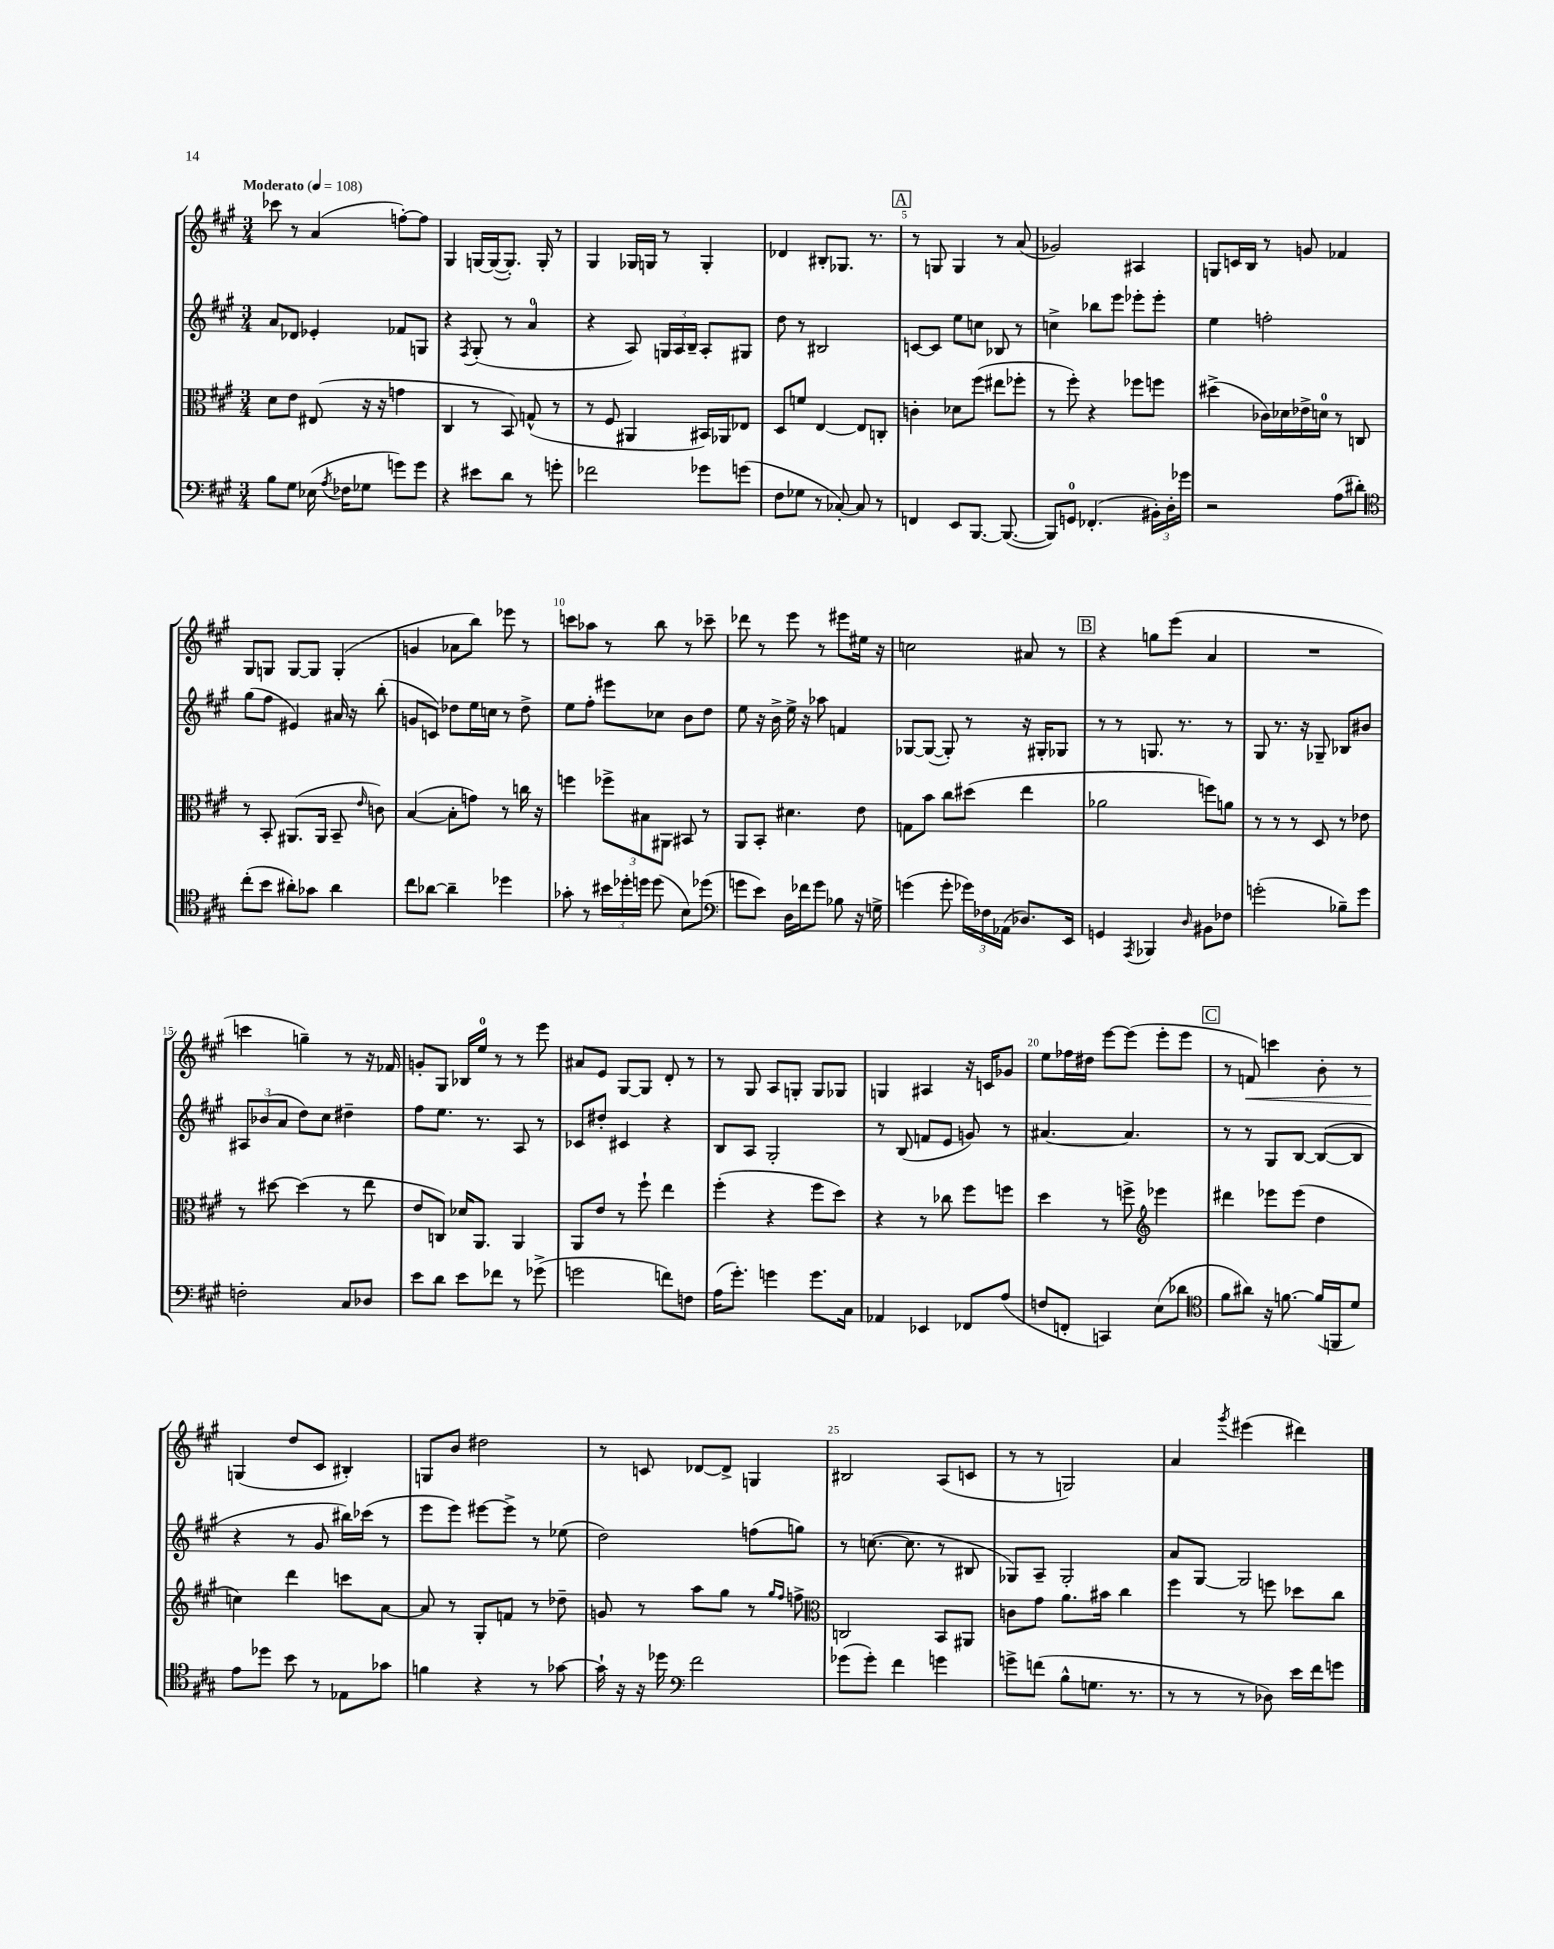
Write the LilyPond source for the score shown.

<<
\new StaffGroup <<
\new Staff = "s0" {
    \clef treble \key a \major \numericTimeSignature \time 3/4 \tempo "Moderato" 4 = 108
    \autoBeamOff ces'''8 r8 a'4( f''8[~-.) f''8] |
    gis4 g16[~ g16~( g8.]-.) g16-. r8 |
    gis4 ges16[ g16] r8 g4-. |
    des'4 bis8[-. ges8.] r8. |
    \mark \markup { \box "A" } r8 g8 g4 r8 a'8( |
    ges'2) ais4 |
    g8[ c'16 b16] r8 g'8 fes'4 |
    gis8[ g8] g8[~ g8] g4-.( |
    g'4 aes'8[ b''8]) ees'''8 r8 |
    c'''8[ aes''8] r8 b''8 r8 ces'''8-- |
    des'''8 r8 e'''8 r8 eis'''8[ eis''16] r16 |
    c''2 ais'8 r8 |
    \mark \markup { \box "B" } r4 g''8[ e'''8]( a'4 |
    R2. |
    c'''4 g''4--) r8 r16 fes'16 |
    g'8[-. gis8] bes16[ e''16]-0 r8 r8 e'''8 |
    ais'8[ e'8] gis8[~ gis8] d'8-. r8 |
    r8 gis8 a8[ g8]-. g8[ ges8] |
    g4 ais4 r16 c'16[ ges'8] |
    e''8[ fes''16 dis''16] e'''8[~ e'''8]( e'''8[-. e'''8] |
    \mark \markup { \box "C" } r8 f'8\<) c'''4 b'8-. r8 |
    g4\!( d''8[ cis'8] bis4-.) |
    g8[ b'8] dis''2 |
    r8 c'8 des'8[~ des'8]-> g4 |
    bis2 a8[( c'8] |
    r8 r8 g2) |
    a'4 \acciaccatura { gis'''8 } eis'''4( dis'''4) \bar "|." |
}
\new Staff = "s1" {
    \clef treble \key a \major \numericTimeSignature \time 3/4
    \autoBeamOff a'8[ des'8] ees'4-. fes'8[ g8] |
    r4 \acciaccatura { fis8 } gis8-.( r8 a'4-0 |
    r4 a8) \tuplet 3/2 { g16[ a16 b16]-- } a8[-. gis8] |
    d''8 r8 bis2 |
    \mark \markup { \box "A" } c'8[~ c'8] e''8[ c''8] bes8 r8 |
    c''4-> bes''8[ e'''8] ees'''8[-. ees'''8]-. |
    e''4 f''2-. |
    gis''8[( fis''8] eis'4) ais'16 r16 b''8-.( |
    g'8[ c'8]) des''8[ e''16 c''16] r8 des''8-> |
    e''8[ fis''8]-. eis'''8[ ces''8] b'8[ d''8] |
    e''8 r16 b'16-> e''16-> r16 aes''8 f'4 |
    ges8[~ ges8]~( ges8-.) r8 r16 gis16[-. ges8] |
    \mark \markup { \box "B" } r8 r8 g8. r8. r8 |
    gis8 r8. r16 ges8-- bes8[ bis'8] |
    \tuplet 3/2 { ais8[ bes'8( a'8] } d''8[) cis''8] dis''4-- |
    fis''8[ e''8.] r8. a8 r8 |
    ces'8[ dis''8]-. cis'4 r4 |
    b8[ a8] gis2-. |
    r8 b8( f'8[ e'8] g'8) r8 |
    ais'4.~ ais'4. |
    \mark \markup { \box "C" } r8 r8 gis8[ b8]~ b8[~( b8] |
    r4 r8 gis'8 bis''16[) ces'''16]( r8 |
    e'''8[ e'''8]) eis'''8[~ eis'''8]-> r8 ees''8( |
    d''2) f''8[( g''8]) |
    r8 c''8.~( c''8. r8 bis8 |
    ges8[) a8]-- ges2-. |
    a'8[ gis8]~ gis2 \bar "|." |
}
\new Staff = "s2" {
    \clef alto \key a \major \numericTimeSignature \time 3/4
    \autoBeamOff d'8[ e'8] eis8( r16 r16 g'4 |
    cis4 r8 b,8) g8-^( r8 |
    r8 fis8 ais,4 bis,16[) aes,16 ees8] |
    d8[ f'8] e4~ e8[ c8]-. |
    \mark \markup { \box "A" } c'4-. des'8[ fis''8]( eis''8[ fes''8]-. |
    r8 fis''8-.) r4 fes''8[ f''8] |
    dis''4->( ces'16[) des'16 ees'16-> d'16]-0 r8 c8 |
    r8 b,8-. ais,8.[( ais,16] b,8-- \grace { e'16 } c'8) |
    b4~( b8[-. g'8]) r8 c''16 r16 |
    f''4 \tuplet 3/2 { fes''8[-> bis8 ais,8] } bis,8 r8 |
    a,8[ b,8]-. dis'4. e'8 |
    g8[ b'8] cis''8[ dis''8]( e''4 |
    \mark \markup { \box "B" } aes'2 f''8[) a'8] |
    r8 r8 r8 d8 r8 ees'8 |
    r8 dis''8~ dis''4( r8 e''8 |
    e'8[ c8]) des'16[ a,8.] a,4 |
    a,8[ e'8] r8 fis''8-! e''4 |
    fis''4-.( r4 fis''8[ d''8]) |
    r4 r8 ces''8 fis''8[ f''8] |
    d''4 r8 f''8-> \clef treble ees'''4 |
    \mark \markup { \box "C" } dis'''4 ees'''8[ ees'''8]( d''4 |
    c''4) d'''4 c'''8[ a'8]~ |
    a'8 r8 gis8[-. f'8] r8 des''8-- |
    g'8 r8 a''8[ gis''8] r8 \grace { gis''16[ fis''16] } f''8-> |
    \clef alto c2 b,8[ ais,8] |
    c'8[ gis'8] a'8.[ bis'16] cis''4 |
    fis''4 r8 f''8 des''8[ cis''8] \bar "|." |
}
\new Staff = "s3" {
    \clef bass \key a \major \numericTimeSignature \time 3/4
    \autoBeamOff b8[ gis8] ees16( \acciaccatura { a8 } fes16[ ges8] g'8[) g'8] |
    r4 eis'8[ d'8] r8 g'8-. |
    fes'2 ges'8[ g'8]( |
    fis8[ ges8] r8 ces8~-.) ces8 r8 |
    \mark \markup { \box "A" } f,4 e,8[ b,,8.]~ b,,8.~( |
    b,,8[) g,8]-0 fes,4.-.( \tuplet 3/2 { bis,16[-.) d16-. ges'16] } |
    r2 a8[( dis'8]-.) |
    \clef tenor cis''8[-.( b'8] ais'8[-.) ges'8] ais'4 |
    cis''8[ aes'8]~ aes'4-- des''4 |
    ges'8-. r8 \tuplet 3/2 { bis'16[ des''16-. d''16] } d''8( b8[) des''8]( |
    \clef bass g'8[ e'8]) d16[ fes'16 g'8] bes8 r16 g16-> |
    g'4( g'8-. \tuplet 3/2 { ges'16[) fes16 aes,16]( } des8.[) e,16] |
    \mark \markup { \box "B" } g,4 \acciaccatura { a,,8 } bes,,4 \grace { d16 } bis,8[ fes8] |
    g'2-.( bes8[--) g'8] |
    f2-. cis8[ des8] |
    e'8[ d'8] e'8[ fes'8] r8 ges'8->( |
    g'2 f'8[) f8] |
    a16[( gis'8.]-.) g'4 g'8.[ cis16] |
    aes,4 ees,4 fes,8[ a8]( |
    f8[ f,8]-. c,4) e8[( des'8] |
    \mark \markup { \box "C" } \clef tenor fis'8[ ais'8]) r16 f'8.~ f'16[( f,16 d'8]) |
    e'8[ des''8] b'8 r8 ees8[ ges'8] |
    f'4 r4 r8 ges'8~ |
    ges'16-! r16 r16 des''16 \clef bass fis'2 |
    ges'8[( ges'8]-.) fis'4 g'4 |
    g'8[-> f'8]( b8[-^ g8.] r8. |
    r8 r8 r8 des8) e'16[ fis'16 g'8] \bar "|." |
}
>>
>>
\layout { \context { \Score \override BarNumber.break-visibility = ##(#f #t #t) barNumberVisibility = #(every-nth-bar-number-visible 5) } }
